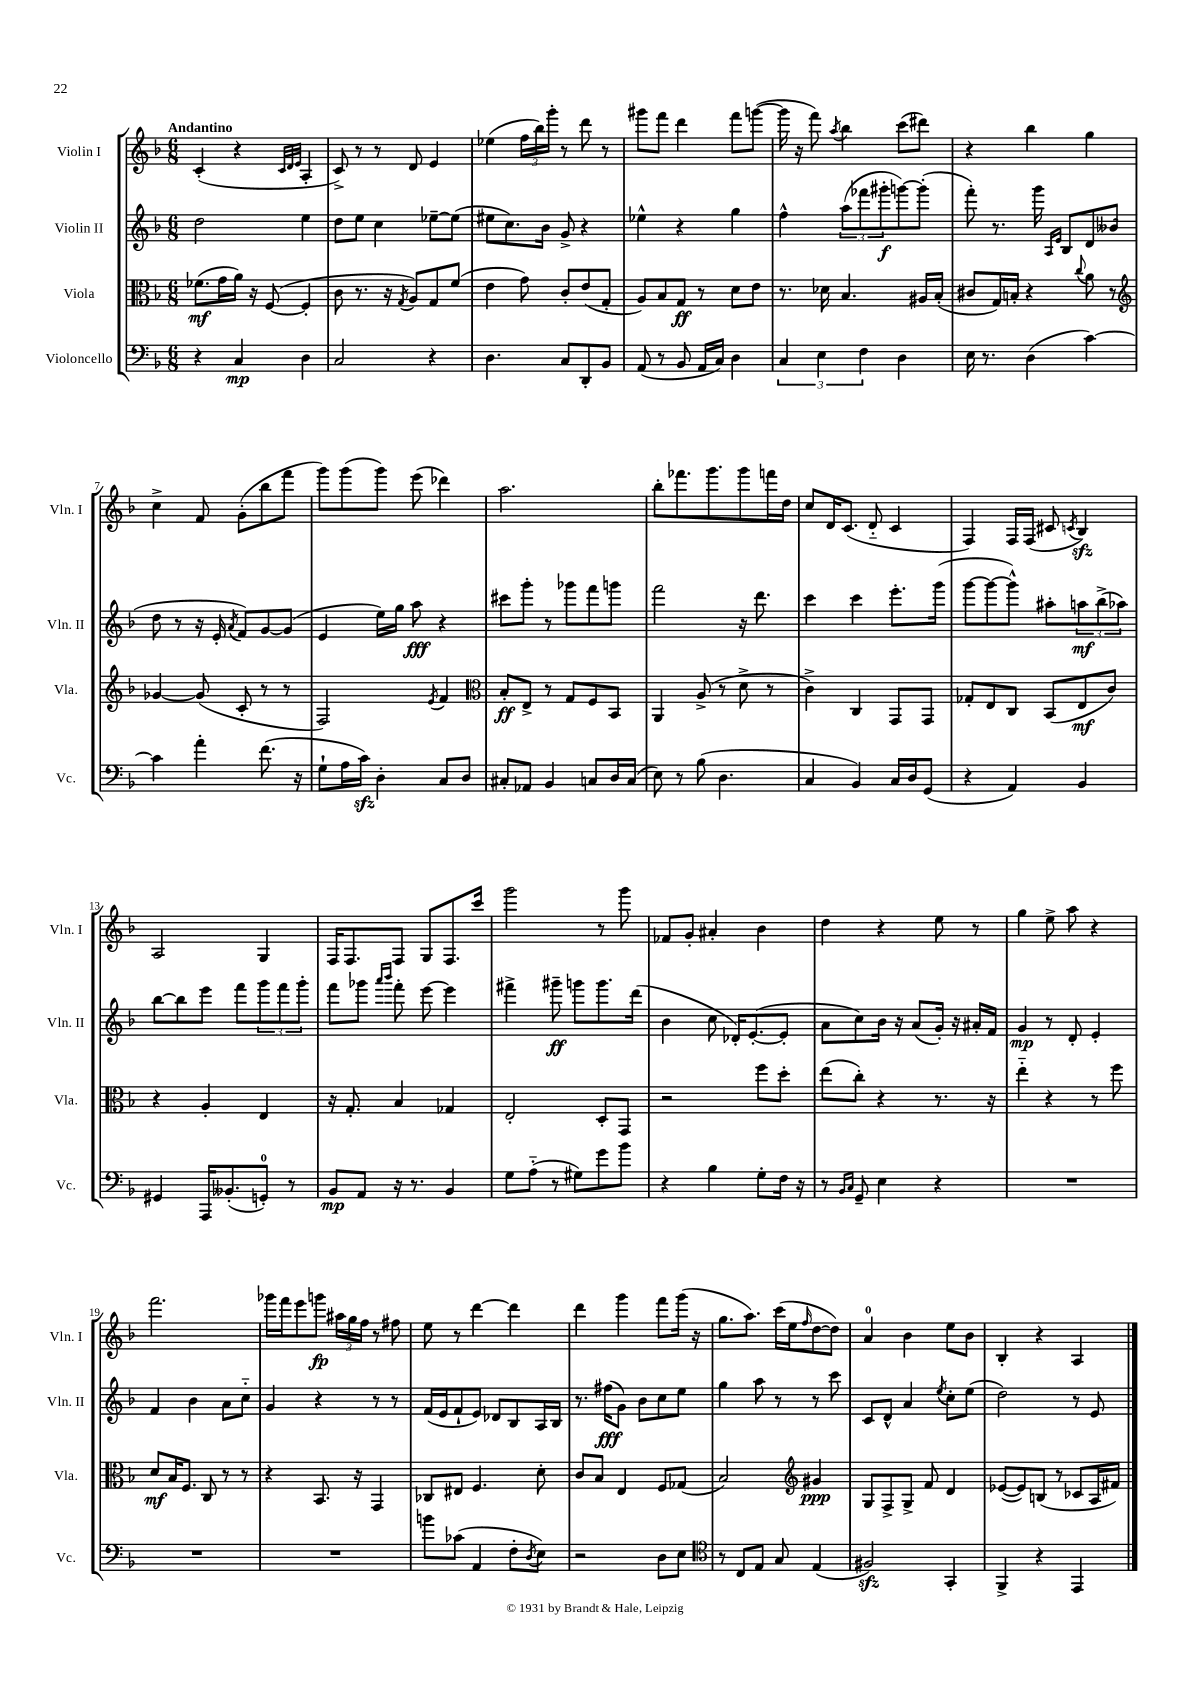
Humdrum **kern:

**kern	**dynam	**kern	**dynam	**kern	**dynam	**kern	**dynam
*part4	*part4	*part3	*part3	*part2	*part2	*part1	*part1
*staff4	*staff4	*staff3	*staff3	*staff2	*staff2	*staff1	*staff1
*I"Violoncello	*	*I"Viola	*	*I"Violin II	*	*I"Violin I	*
*I'Vc.	*	*I'Vla.	*	*I'Vln. II	*	*I'Vln. I	*
*clefF4	*	*clefC3	*	*clefG2	*	*clefG2	*
*k[b-]	*	*k[b-]	*	*k[b-]	*	*k[b-]	*
*M6/8	*	*M6/8	*	*M6/8	*	*M6/8	*
=1	=1	=1	=1	=1	=1	=1	=1
!	!	!	!	!	!	!LO:TX:a:B:t=Andantino	!
4r	.	(8.f-X\L	mf	2dd\	.	(4c'/	.
.	.	16g\L	.	.	.	.	.
4C/	mp	16a\JJ)	.	.	.	4r	.
.	.	16r	.	.	.	.	.
.	.	([8F/	.	.	.	.	.
.	.	.	.	.	.	32qqc/LLL	.
.	.	.	.	.	.	32qqd/	.
.	.	.	.	.	.	32qqe/JJJ	.
4D\	.	4F'/]	.	4ee\	.	4A'/	.
=2	=2	=2	=2	=2	=2	=2	=2
2C/	.	8c\	.	8dd\L	.	8c^/)	.
.	.	8.r	.	8ee\J	.	8r	.
.	.	.	.	4cc\	.	8r	.
.	.	16r	.	.	.	.	.
.	.	8qG/	.	.	.	.	.
.	.	8A/L)	.	.	.	8d/	.
4r	.	8G/	.	[8ee-X~\L	.	4e/	.
.	.	(8f/J	.	(8ee-\J]	.	.	.
=3	=3	=3	=3	=3	=3	=3	=3
4.D\	.	4e\	.	8ee#X\L	.	(4ee-X\	.
.	.	.	.	8.cc\)	.	.	.
.	.	8g\)	.	.	.	24ff\LL	.
.	.	.	.	.	.	24bb-\)	.
.	.	.	.	16b-\Jk	.	.	.
.	.	.	.	.	.	24ggg'\JJ	.
8C/L	.	8c'/L	.	8g^/	.	8r	.
8DD'/	.	(8e/	.	4r	.	8ddd\	.
8BB-/J	.	8G'/J	.	.	.	8r	.
=4	=4	=4	=4	=4	=4	=4	=4
(8AA/	.	8A/L)	.	4ee-X^^\	.	8ggg#X\L	.
8r	.	8B-/	.	.	.	8fff\J	.
8BB-/	.	8G/J	ff	4r	.	4ddd\	.
16AA/LL	.	8r	.	.	.	.	.
16C/JJ)	.	.	.	.	.	.	.
4D\	.	8d\L	.	4gg\	.	8fff\L	.
.	.	8e\J	.	.	.	([8gggn\J	.
=5	=5	=5	=5	=5	=5	=5	=5
6C/	.	8.r	.	4ff^^\	.	16ggg\]	.
.	.	.	.	.	.	16r	.
.	.	.	.	.	.	8fff\)	.
6E\	.	.	.	.	.	.	.
.	.	16d-X\	.	.	.	.	.
.	.	.	.	.	.	8qaa/	.
.	.	4.B-/	.	(12aa\L	.	4bb-\	.
6F\	.	.	.	12fff-X\	.	.	.
.	.	.	.	12ggg#X'\	f	.	.
4D\	.	.	.	[8gggn\)	.	(8ccc\L	.
.	.	16A#X/LL	.	(8ggg'\J]	.	8ddd#X\J)	.
.	.	(16B-'/JJ	.	.	.	.	.
=6	=6	=6	=6	=6	=6	=6	=6
16E\	.	8c#X/L	.	8fff'\)	.	4r	.
8.r	.	.	.	.	.	.	.
.	.	16G/L)	.	8.r	.	.	.
.	.	16Bn'/JJ	.	.	.	.	.
(4D\	.	4r	.	.	.	4bb-\	.
.	.	.	.	16ggg\	.	.	.
.	.	.	.	16qqA/LL	.	.	.
.	.	.	.	16qqe/JJ	.	.	.
.	.	.	.	8B-/L	.	.	.
.	.	8qqcc/	.	.	.	.	.
[4c\)	.	8a\	.	8d/	.	4gg\	.
.	.	8r	.	(8b--X/J	.	.	.
!!LO:LB:g=z
=7	=7	=7	=7	=7	=7	=7	=7
*	*	*clefG2	*	*	*	*	*
4c\]	.	[4g-X/	.	8dd\	.	4cc^\	.
.	.	.	.	8r	.	.	.
4a'\	.	(8g-/]	.	16r	.	8f/	.
.	.	.	.	16e'/	.	.	.
.	.	.	.	8qa/	.	.	.
.	.	8c'/	.	8f/L)	.	(8g'\L	.
(8.f\	.	8r	.	[8g/	.	8bb-\	.
.	.	8r	.	(8g/J]	.	8fff\J	.
16r	.	.	.	.	.	.	.
=8	=8	=8	=8	=8	=8	=8	=8
8G`\L	.	2F/)	.	4e/	.	8ggg\L)	.
16A\L	.	.	.	.	.	(8ggg\	.
16czz\JJ)	.	.	.	.	.	.	.
4D'\	.	.	.	16ee\LL)	.	8ggg\J)	.
.	.	.	.	16gg\JJ	.	.	.
.	.	.	.	8aa\	fff	(8eee\	.
.	.	8qe/	.	.	.	.	.
8C/L	.	4f/	.	4r	.	4ddd-X\)	.
8D/J	.	.	.	.	.	.	.
=9	=9	=9	=9	=9	=9	=9	=9
*	*	*clefC3	*	*	*	*	*
8C#X'/L	.	8B-'/L	ff	8ccc#X\L	.	2.aa\	.
8AA-X/J	.	8E^/J	.	8ggg'\J	.	.	.
4BB-/	.	8r	.	8r	.	.	.
.	.	8G/L	.	8ggg-X\L	.	.	.
8Cn/L	.	8F/	.	8fff\	.	.	.
16D/L	.	8BB-/J	.	8gggn\J	.	.	.
(16C/JJ	.	.	.	.	.	.	.
=10	=10	=10	=10	=10	=10	=10	=10
8E\)	.	4AA/	.	2fff\	.	8bb-'\L	.
8r	.	.	.	.	.	8.fff-X\	.
(8B-\	.	(8A^/	.	.	.	.	.
.	.	.	.	.	.	8.ggg\	.
4.D\	.	8r	.	.	.	.	.
.	.	8d^\	.	16r	.	8ggg\	.
.	.	.	.	8.ddd\	.	.	.
.	.	8r	.	.	.	16fffn\L	.
.	.	.	.	.	.	16dd\JJ	.
=11	=11	=11	=11	=11	=11	=11	=11
4C/	.	4c^\)	.	4ccc\	.	8cc/L	.
.	.	.	.	.	.	16d/K	.
.	.	.	.	.	.	(8.c/J	.
4BB-/)	.	4C/	.	4ccc\	.	.	.
.	.	.	.	.	.	8d/	.
16C/LL	.	8GG/L	.	8.eee'\L	.	4c/	.
16D/J	.	.	.	.	.	.	.
(8GG/J	.	8GG/J	.	.	.	.	.
.	.	.	.	(16ggg\Jk	.	.	.
=12	=12	=12	=12	=12	=12	=12	=12
4r	.	8G-X'/L	.	[8ggg\L	.	4F/)	.
.	.	8E/	.	8ggg\_	.	.	.
4AA/)	.	8C/J	.	8ggg^^\J])	.	16F/LL	.
.	.	.	.	.	.	(16F/JJ	.
.	.	(8BB-/L	.	8aa#X'\L	.	8c#X/	.
.	.	.	.	.	.	8qcn/	.
4BB-/	.	8E/	mf	12aan\	mf	4B-zz/)	.
.	.	.	.	(12bb-^\	.	.	.
.	.	8c/J)	.	.	.	.	.
.	.	.	.	12aa-X\J)	.	.	.
!!LO:LB:g=z
=13	=13	=13	=13	=13	=13	=13	=13
4GG#X/	.	4r	.	[8bb-\L	.	2A/	.
.	.	.	.	8bb-\]	.	.	.
16AAA/KL	.	4A'/	.	8eee\J	.	.	.
(8.BB--X'/	.	.	.	.	.	.	.
.	.	.	.	8fff\L	.	.	.
8GGn'/J)	.	4E/	.	12ggg\	.	4G/	.
.	.	.	.	12fff\	.	.	.
8r	.	.	.	.	.	.	.
.	.	.	.	12ggg'\J	.	.	.
=14	=14	=14	=14	=14	=14	=14	=14
8BB-/L	mp	16r	.	8fff\L	.	16F/KL	.
.	.	8.G'/	.	.	.	8.F/	.
8AA/J	.	.	.	8ggg-X\J	.	.	.
.	.	.	.	16qqaaa/LL	.	.	.
.	.	.	.	16qqbbb-/JJ	.	.	.
16r	.	4B-/	.	8fff'\	.	8F/J	.
8.r	.	.	.	.	.	.	.
.	.	.	.	[8eee\	.	8G/L	.
4BB-/	.	4G-X/	.	4eee\]	.	8.F/	.
.	.	.	.	.	.	16ccc/Jk	.
=15	=15	=15	=15	=15	=15	=15	=15
8G\L	.	2E'/	.	4fff#X^\	.	2ggg\	.
(8A\J	.	.	.	.	.	.	.
8r	.	.	.	8ggg#X~\	ff	.	.
8G#X\L)	.	.	.	8gggn\L	.	.	.
8g\	.	8D'/L	.	8.ggg\	.	8r	.
8b-\J	.	8GG/J	.	.	.	8ggg\	.
.	.	.	.	(16ddd\Jk	.	.	.
=16	=16	=16	=16	=16	=16	=16	=16
4r	.	2r	.	4b-\	.	8f-X/L	.
.	.	.	.	.	.	8g'/J	.
4B-\	.	.	.	8cc\	.	4a#X'/	.
.	.	.	.	16d-X'/KL)	.	.	.
.	.	.	.	([8.e'/	.	.	.
8G'\L	.	8ff\L	.	.	.	4b-\	.
16F\Jk	.	8dd'\J	.	8e'/J]	.	.	.
16r	.	.	.	.	.	.	.
=17	=17	=17	=17	=17	=17	=17	=17
8r	.	(8ee\L	.	8a\L	.	4dd\	.
16qqBB-/LL	.	.	.	.	.	.	.
16qqC/JJ	.	.	.	.	.	.	.
8GG~/	.	8cc'\J)	.	8cc\)	.	.	.
4E\	.	4r	.	16b-\Jk	.	4r	.
.	.	.	.	16r	.	.	.
.	.	.	.	(8a/L	.	.	.
4r	.	8.r	.	16g'/Jk)	.	8ee\	.
.	.	.	.	16r	.	.	.
.	.	.	.	16a#X'/LL	.	8r	.
.	.	16r	.	16f/JJ	.	.	.
=18	=18	=18	=18	=18	=18	=18	=18
2.r	.	4ee\	.	4g/	mp	4gg\	.
.	.	4r	.	8r	.	8ee^\	.
.	.	.	.	8d'/	.	8aa\	.
.	.	8r	.	4e'/	.	4r	.
.	.	8ff\	.	.	.	.	.
!!LO:LB:g=z
=19	=19	=19	=19	=19	=19	=19	=19
2.r	.	8d/L	mf	4f/	.	2.fff\	.
.	.	16B-/K	.	.	.	.	.
.	.	8.F/J	.	.	.	.	.
.	.	.	.	4b-\	.	.	.
.	.	8C/	.	.	.	.	.
.	.	8r	.	8a\L	.	.	.
.	.	8r	.	8cc\J	.	.	.
=20	=20	=20	=20	=20	=20	=20	=20
2.r	.	4r	.	4g/	.	16ggg-X\LL	.
.	.	.	.	.	.	16fff\J	.
.	.	.	.	.	.	8eee\	.
.	.	8.BB-/	.	4r	.	8gggn\J	fp
.	.	.	.	.	.	24aa#X\LL	.
.	.	.	.	.	.	24gg\	.
.	.	16r	.	.	.	.	.
.	.	.	.	.	.	24ff\JJ	.
.	.	4GG/	.	8r	.	8r	.
.	.	.	.	8r	.	8ff#X\	.
=21	=21	=21	=21	=21	=21	=21	=21
8bn\L	.	8C-X/L	.	(16f/LL	.	8ee\	.
.	.	.	.	16e/J	.	.	.
(8c-X\J	.	8E#X/J	.	8f`/	.	8r	.
4AA/	.	4.F/	.	8e/J)	.	[4ddd\	.
.	.	.	.	8d-X/L	.	.	.
8F'\L	.	.	.	8B-/	.	4ddd\]	.
8qD/	.	.	.	.	.	.	.
8E\J)	.	8d'\	.	16A/L	.	.	.
.	.	.	.	16B-/JJ	.	.	.
=22	=22	=22	=22	=22	=22	=22	=22
2r	.	8c/L	.	8.r	.	4ddd\	.
.	.	8B-/J	.	.	.	.	.
.	.	.	.	(16ff#X\KL	fff	.	.
.	.	4E/	.	8g\J)	.	4ggg\	.
.	.	.	.	8b-\L	.	.	.
8D\L	.	8F/L	.	8cc\	.	8fff\L	.
8E\J	.	(8G-X/J	.	8ee\J	.	(16ggg\Jk	.
.	.	.	.	.	.	16r	.
=23	=23	=23	=23	=23	=23	=23	=23
*clefC4	*	*	*	*	*	*	*
8r	.	2B-/)	.	4gg\	.	8.gg\L	.
8C/L	.	.	.	.	.	.	.
.	.	.	.	.	.	8.aa\J)	.
8E/J	.	.	.	8aa\	.	.	.
8G/	.	.	.	8r	.	(16ccc\LL	.
.	.	.	.	.	.	16ee\J	.
*	*	*clefG2	*	*	*	*	*
.	.	.	.	.	.	16qqff/	.
(4E/	.	4g#X/	ppp	8r	.	[8dd\	.
.	.	.	.	8ccc\	.	8dd\J])	.
=24	=24	=24	=24	=24	=24	=24	=24
2F#Xzz/)	.	8G/L	.	8c/L	.	4a/	.
.	.	8F^/	.	8d^^/J	.	.	.
.	.	8G^/J	.	4a/	.	4b-\	.
.	.	8f/	.	.	.	.	.
.	.	.	.	8qee/	.	.	.
4GG'/	.	4d/	.	8cc'\L	.	8ee\L	.
.	.	.	.	(8ee\J	.	8b-\J	.
=25	=25	=25	=25	=25	=25	=25	=25
4FF^/	.	([8e-X/L	.	2dd\)	.	4B-'/	.
.	.	8e-/])	.	.	.	.	.
4r	.	(8Bn/J	.	.	.	4r	.
.	.	8r	.	.	.	.	.
4EE/	.	8c-X/L	.	8r	.	4A/	.
.	.	16A/L	.	8e/	.	.	.
.	.	16f#X/JJ)	.	.	.	.	.
==	==	==	==	==	==	==	==
*-	*-	*-	*-	*-	*-	*-	*-
